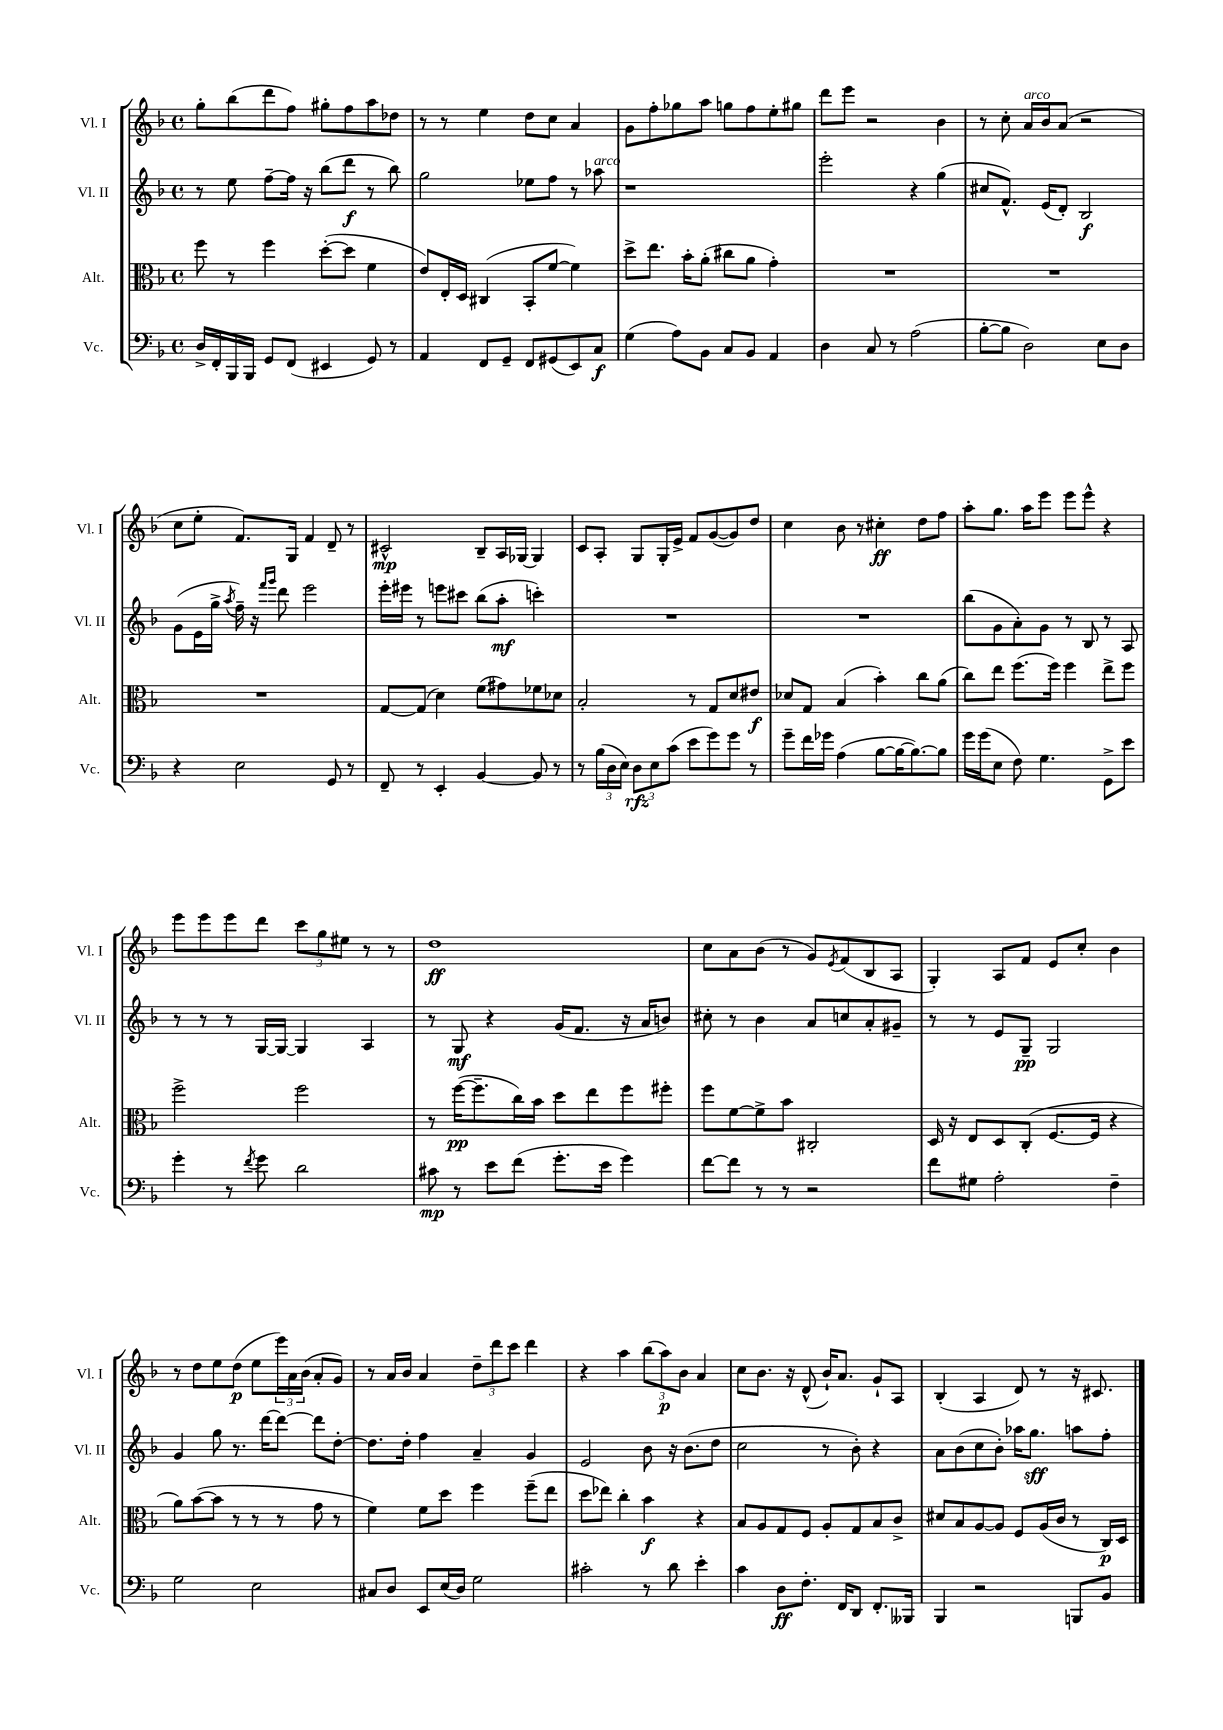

**kern	**dynam	**kern	**dynam	**kern	**dynam	**kern	**dynam
*part4	*part4	*part3	*part3	*part2	*part2	*part1	*part1
*staff4	*staff4	*staff3	*staff3	*staff2	*staff2	*staff1	*staff1
*I"Vc.	*	*I"Alt.	*	*I"Vl. II	*	*I"Vl. I	*
*I'Vc.	*	*I'Alt.	*	*I'Vl. II	*	*I'Vl. I	*
*clefF4	*	*clefC3	*	*clefG2	*	*clefG2	*
*k[b-]	*	*k[b-]	*	*k[b-]	*	*k[b-]	*
*M4/4	*	*M4/4	*	*M4/4	*	*M4/4	*
*met(c)	*	*met(c)	*	*met(c)	*	*met(c)	*
=128	=128	=128	=128	=128	=128	=128	=128
16D^/LL	.	8ff\	.	8r	.	8gg'\L	.
16FF'/	.	.	.	.	.	.	.
16BBB-/	.	8r	.	8ee\	.	(8bb-\	.
16BBB-/JJ	.	.	.	.	.	.	.
8GG/L	.	4ff\	.	[8ff~\L	.	8ddd\	.
(8FF/J	.	.	.	16ff\Jk]	.	8ff\J)	.
.	.	.	.	16r	.	.	.
4EE#X/	.	([8dd'\L	.	(8bb-\L	.	8gg#X'\L	.
.	.	8dd\J]	.	8ddd\J	f	8ff\	.
8GG/)	.	4f\	.	8r	.	8aa\	.
8r	.	.	.	8bb-\)	.	8dd-X\J	.
=129	=129	=129	=129	=129	=129	=129	=129
4AA/	.	8e/L)	.	2gg\	.	8r	.
.	.	16E'/L	.	.	.	8r	.
.	.	16D/JJ	.	.	.	.	.
8FF/L	.	(4C#X/	.	.	.	4ee\	.
8GG~/J	.	.	.	.	.	.	.
8FF/L	.	8BB-'/L	.	8ee-X\L	.	8dd\L	.
(8GG#X/	.	[8f/J	.	8ff\J	.	8cc\J	.
8EE/)	.	4f\])	.	8r	.	4a/	.
!	!	!	!	!LO:TX:a:i:t=arco	!	!	!
8C/J	f	.	.	8aa-X\	.	.	.
=130	=130	=130	=130	=130	=130	=130	=130
(4G\	.	8dd^\L	.	1r	.	8g\L	.
.	.	8.ee\J	.	.	.	8ff'\	.
8A\L)	.	.	.	.	.	8gg-X\	.
.	.	16b-'\KL	.	.	.	.	.
8BB-\J	.	(8a'\J	.	.	.	8aa\J	.
8C/L	.	8cc#X\L	.	.	.	8ggn\L	.
8BB-/J	.	8a\J	.	.	.	8ff\	.
4AA/	.	4g'\)	.	.	.	8ee'\	.
.	.	.	.	.	.	8gg#X\J	.
=131	=131	=131	=131	=131	=131	=131	=131
4D\	.	1r	.	2eee'\	.	8ddd\L	.
.	.	.	.	.	.	8eee\J	.
8C/	.	.	.	.	.	2r	.
8r	.	.	.	.	.	.	.
(2A\	.	.	.	4r	.	.	.
.	.	.	.	(4gg\	.	4b-\	.
=132	=132	=132	=132	=132	=132	=132	=132
[8B-'\L	.	1r	.	8cc#X/L	.	8r	.
8B-\J]	.	.	.	8.f^^/J)	.	8cc'\	.
!	!	!	!	!	!	!LO:TX:a:i:t=arco	!
2D\)	.	.	.	.	.	16a/LL	.
.	.	.	.	(16e/KL	.	16b-/J	.
.	.	.	.	8d'/J)	.	(8a/J	.
.	.	.	.	2B-/	f	2r	.
8E\L	.	.	.	.	.	.	.
8D\J	.	.	.	.	.	.	.
!!LO:LB:g=z
=133	=133	=133	=133	=133	=133	=133	=133
4r	.	1r	.	(8g\L	.	8cc\L	.
.	.	.	.	16e\L	.	8ee'\J	.
.	.	.	.	16gg^\JJ	.	.	.
.	.	.	.	8qaa/	.	.	.
2E\	.	.	.	16ff~\)	.	8.f/L)	.
.	.	.	.	16r	.	.	.
.	.	.	.	16qqfff/LL	.	.	.
.	.	.	.	16qqggg/JJ	.	.	.
.	.	.	.	8ddd\	.	.	.
.	.	.	.	.	.	16G/Jk	.
.	.	.	.	2eee\	.	4f/	.
8GG/	.	.	.	.	.	8d~/	.
8r	.	.	.	.	.	8r	.
=134	=134	=134	=134	=134	=134	=134	=134
8FF~/	.	[8G/L	.	16eee'\LL	.	2c#X^^/	mp
.	.	.	.	16eee#X\JJ	.	.	.
8r	.	(8G/J]	.	8r	.	.	.
4EE'/	.	4d\)	.	8eeen\L	.	.	.
.	.	.	.	8ccc#X\J	.	.	.
[4BB-/	.	(8f\L	.	(8bb-\L	.	8B-~/L	.
.	.	8g#X\)	.	8aa'\J	mf	16A/L	.
.	.	.	.	.	.	[16G-X/JJ	.
8BB-/]	.	8f-X\	.	4cccn'\)	.	4G-/]	.
8r	.	8d-X\J	.	.	.	.	.
=135	=135	=135	=135	=135	=135	=135	=135
8r	.	2B-'/	.	1r	.	8c/L	.
(24B-\LL	.	.	.	.	.	8A'/J	.
24D\	.	.	.	.	.	.	.
24E\JJ)	.	.	.	.	.	.	.
12D\L	rfz	.	.	.	.	8G/L	.
12E\	.	.	.	.	.	.	.
.	.	.	.	.	.	16G'/L	.
(12c\J	.	.	.	.	.	.	.
.	.	.	.	.	.	16e^/JJ	.
8e\L	.	8r	.	.	.	8f/L	.
8g\)	.	8G/L	.	.	.	([8g/	.
8g\J	.	8d/	.	.	.	8g/])	.
8r	.	8e#X/J	f	.	.	8dd/J	.
=136	=136	=136	=136	=136	=136	=136	=136
8g~\L	.	8d-X/L	.	1r	.	4cc\	.
16f\L	.	8G/J	.	.	.	.	.
16g-X\JJ	.	.	.	.	.	.	.
(4A\	.	(4B-/	.	.	.	8b-\	.
.	.	.	.	.	.	8r	.
[8B-\L	.	4b-'\)	.	.	.	4cc#X'\	ff
16B-\K_	.	.	.	.	.	.	.
8.B-\_)	.	.	.	.	.	.	.
.	.	8cc\L	.	.	.	8dd\L	.
8B-\J]	.	(8a\J	.	.	.	8ff\J	.
=137	=137	=137	=137	=137	=137	=137	=137
16g\LL	.	8cc\L)	.	(8bb-\L	.	8aa'\L	.
(16g\J	.	.	.	.	.	.	.
8E\J	.	8ee\J	.	8g\	.	8.gg\J	.
8F\)	.	(8.ff\L	.	8a'\)	.	.	.
.	.	.	.	.	.	16aa\KL	.
4.G\	.	.	.	8g\J	.	8eee\J	.
.	.	16ff\Jk)	.	.	.	.	.
.	.	4ff\	.	8r	.	8eee\L	.
.	.	.	.	8B-/	.	8eee^^\J	.
8GG^\L	.	8ee^\L	.	8r	.	4r	.
8e\J	.	8ff\J	.	8A/	.	.	.
!!LO:LB:g=z
=138	=138	=138	=138	=138	=138	=138	=138
4g'\	.	2ff^\	.	8r	.	8eee\L	.
.	.	.	.	8r	.	8eee\	.
8r	.	.	.	8r	.	8eee\	.
8qf/	.	.	.	.	.	.	.
8g\	.	.	.	[16G/LL	.	8ddd\J	.
.	.	.	.	16G/JJ_	.	.	.
2d\	.	2ff\	.	4G/]	.	12ccc\L	.
.	.	.	.	.	.	12gg\	.
.	.	.	.	.	.	12ee#X\J	.
.	.	.	.	4A/	.	8r	.
.	.	.	.	.	.	8r	.
=139	=139	=139	=139	=139	=139	=139	=139
8c#X\	mp	8r	.	8r	.	1dd	ff
8r	.	([16ff\KL	pp	8G/	mf	.	.
.	.	8.ff~\]	.	.	.	.	.
8e\L	.	.	.	4r	.	.	.
(8f\J	.	16cc\L)	.	.	.	.	.
.	.	16b-\JJ	.	.	.	.	.
8.g'\L	.	8dd\L	.	(16g/KL	.	.	.
.	.	.	.	8.f/J	.	.	.
.	.	8ee\	.	.	.	.	.
16e\Jk	.	.	.	.	.	.	.
4g\)	.	8ff\	.	16r	.	.	.
.	.	.	.	16a/KL	.	.	.
.	.	8ff#X'\J	.	8bn/J)	.	.	.
=140	=140	=140	=140	=140	=140	=140	=140
[8f\L	.	8ff\L	.	8cc#X'\	.	8cc\L	.
8f\J]	.	[8f\	.	8r	.	8a\	.
8r	.	8f^\]	.	4b-\	.	(8b-\J	.
8r	.	8b-\J	.	.	.	8r	.
2r	.	2C#X'/	.	8a/L	.	8g/L)	.
.	.	.	.	.	.	8qe/	.
.	.	.	.	8ccn/	.	(8f/	.
.	.	.	.	8a'/	.	8B-/	.
.	.	.	.	8g#X~/J	.	8A/J	.
=141	=141	=141	=141	=141	=141	=141	=141
8f\L	.	16D/	.	8r	.	4G'/)	.
.	.	16r	.	.	.	.	.
8G#X\J	.	8E/L	.	8r	.	.	.
2A'\	.	8D/	.	8e/L	.	8A/L	.
.	.	(8C'/J	.	8G~/J	pp	8f/J	.
.	.	[8.F/L	.	2G/	.	8e/L	.
.	.	.	.	.	.	8cc'/J	.
.	.	16F/Jk]	.	.	.	.	.
4F~\	.	4r	.	.	.	4b-\	.
!!LO:LB:g=z
=142	=142	=142	=142	=142	=142	=142	=142
2G\	.	8a\L)	.	4g/	.	8r	.
.	.	([8b-\	.	.	.	8dd\L	.
.	.	8b-\J]	.	8gg\	.	8ee\	.
.	.	8r	.	8.r	.	(8dd\J	p
2E\	.	8r	.	.	.	8ee\L	.
.	.	.	.	[16ddd\KL	.	.	.
.	.	8r	.	8ddd\J_	.	24eee\L)	.
.	.	.	.	.	.	24a\	.
.	.	.	.	.	.	(24b-\JJ	.
.	.	8g\	.	8ddd\L]	.	8a'/L	.
.	.	8r	.	[8dd'\J	.	8g/J)	.
=143	=143	=143	=143	=143	=143	=143	=143
8C#X/L	.	4f\)	.	8.dd\L]	.	8r	.
8D/J	.	.	.	.	.	16a/LL	.
.	.	.	.	16dd'\Jk	.	16b-/JJ	.
8EE/L	.	8f\L	.	4ff\	.	4a/	.
(16E/L	.	8dd\J	.	.	.	.	.
16D/JJ)	.	.	.	.	.	.	.
2G\	.	4ff\	.	4a~/	.	12dd~\L	.
.	.	.	.	.	.	12ddd\	.
.	.	.	.	.	.	12ccc\J	.
.	.	(8ff~\L	.	4g/	.	4ddd\	.
.	.	8ee\J	.	.	.	.	.
=144	=144	=144	=144	=144	=144	=144	=144
2c#X'\	.	8dd\L	.	2e/	.	4r	.
.	.	8ee-X\J)	.	.	.	.	.
.	.	4cc'\	.	.	.	4aa\	.
8r	.	4b-\	f	8b-\	.	(12bb-\L	.
.	.	.	.	.	.	12aa\)	p
8d\	.	.	.	16r	.	.	.
.	.	.	.	.	.	12b-\J	.
.	.	.	.	(8.b-\L	.	.	.
4e'\	.	4r	.	.	.	4a/	.
.	.	.	.	8dd\J	.	.	.
=145	=145	=145	=145	=145	=145	=145	=145
4c\	.	8B-/L	.	2cc\	.	8cc\L	.
.	.	8A/	.	.	.	8.b-\J	.
8D\L	ff	8G/	.	.	.	.	.
.	.	.	.	.	.	16r	.
8.F'\J	.	8F/J	.	.	.	(8d^^/	.
.	.	8A'/L	.	8r	.	16b-`/KL)	.
16FF/KL	.	.	.	.	.	8.a/J	.
8DD/J	.	8G/	.	8b-'\)	.	.	.
8.FF'/L	.	8B-/	.	4r	.	8g`/L	.
.	.	8c^/J	.	.	.	8A/J	.
16BBB--X/Jk	.	.	.	.	.	.	.
=146	=146	=146	=146	=146	=146	=146	=146
4BBB-/	.	8d#X/L	.	8a\L	.	(4B-'/	.
.	.	8B-/	.	(8b-\	.	.	.
2r	.	[8A/	.	8cc\	.	4A/	.
.	.	8A/J]	.	8b-'\J)	.	.	.
.	.	8F/L	.	16aa-X\KL	.	8d/)	.
.	.	.	.	8.gg\J	sff	.	.
.	.	(16A/L	.	.	.	8r	.
.	.	16c/JJ	.	.	.	.	.
8BBBn/L	.	8r	.	8aan\L	.	16r	.
.	.	.	.	.	.	8.c#X/	.
8BB-/J	.	16C/LL)	p	8ff'\J	.	.	.
.	.	16D/JJ	.	.	.	.	.
==	==	==	==	==	==	==	==
*-	*-	*-	*-	*-	*-	*-	*-
